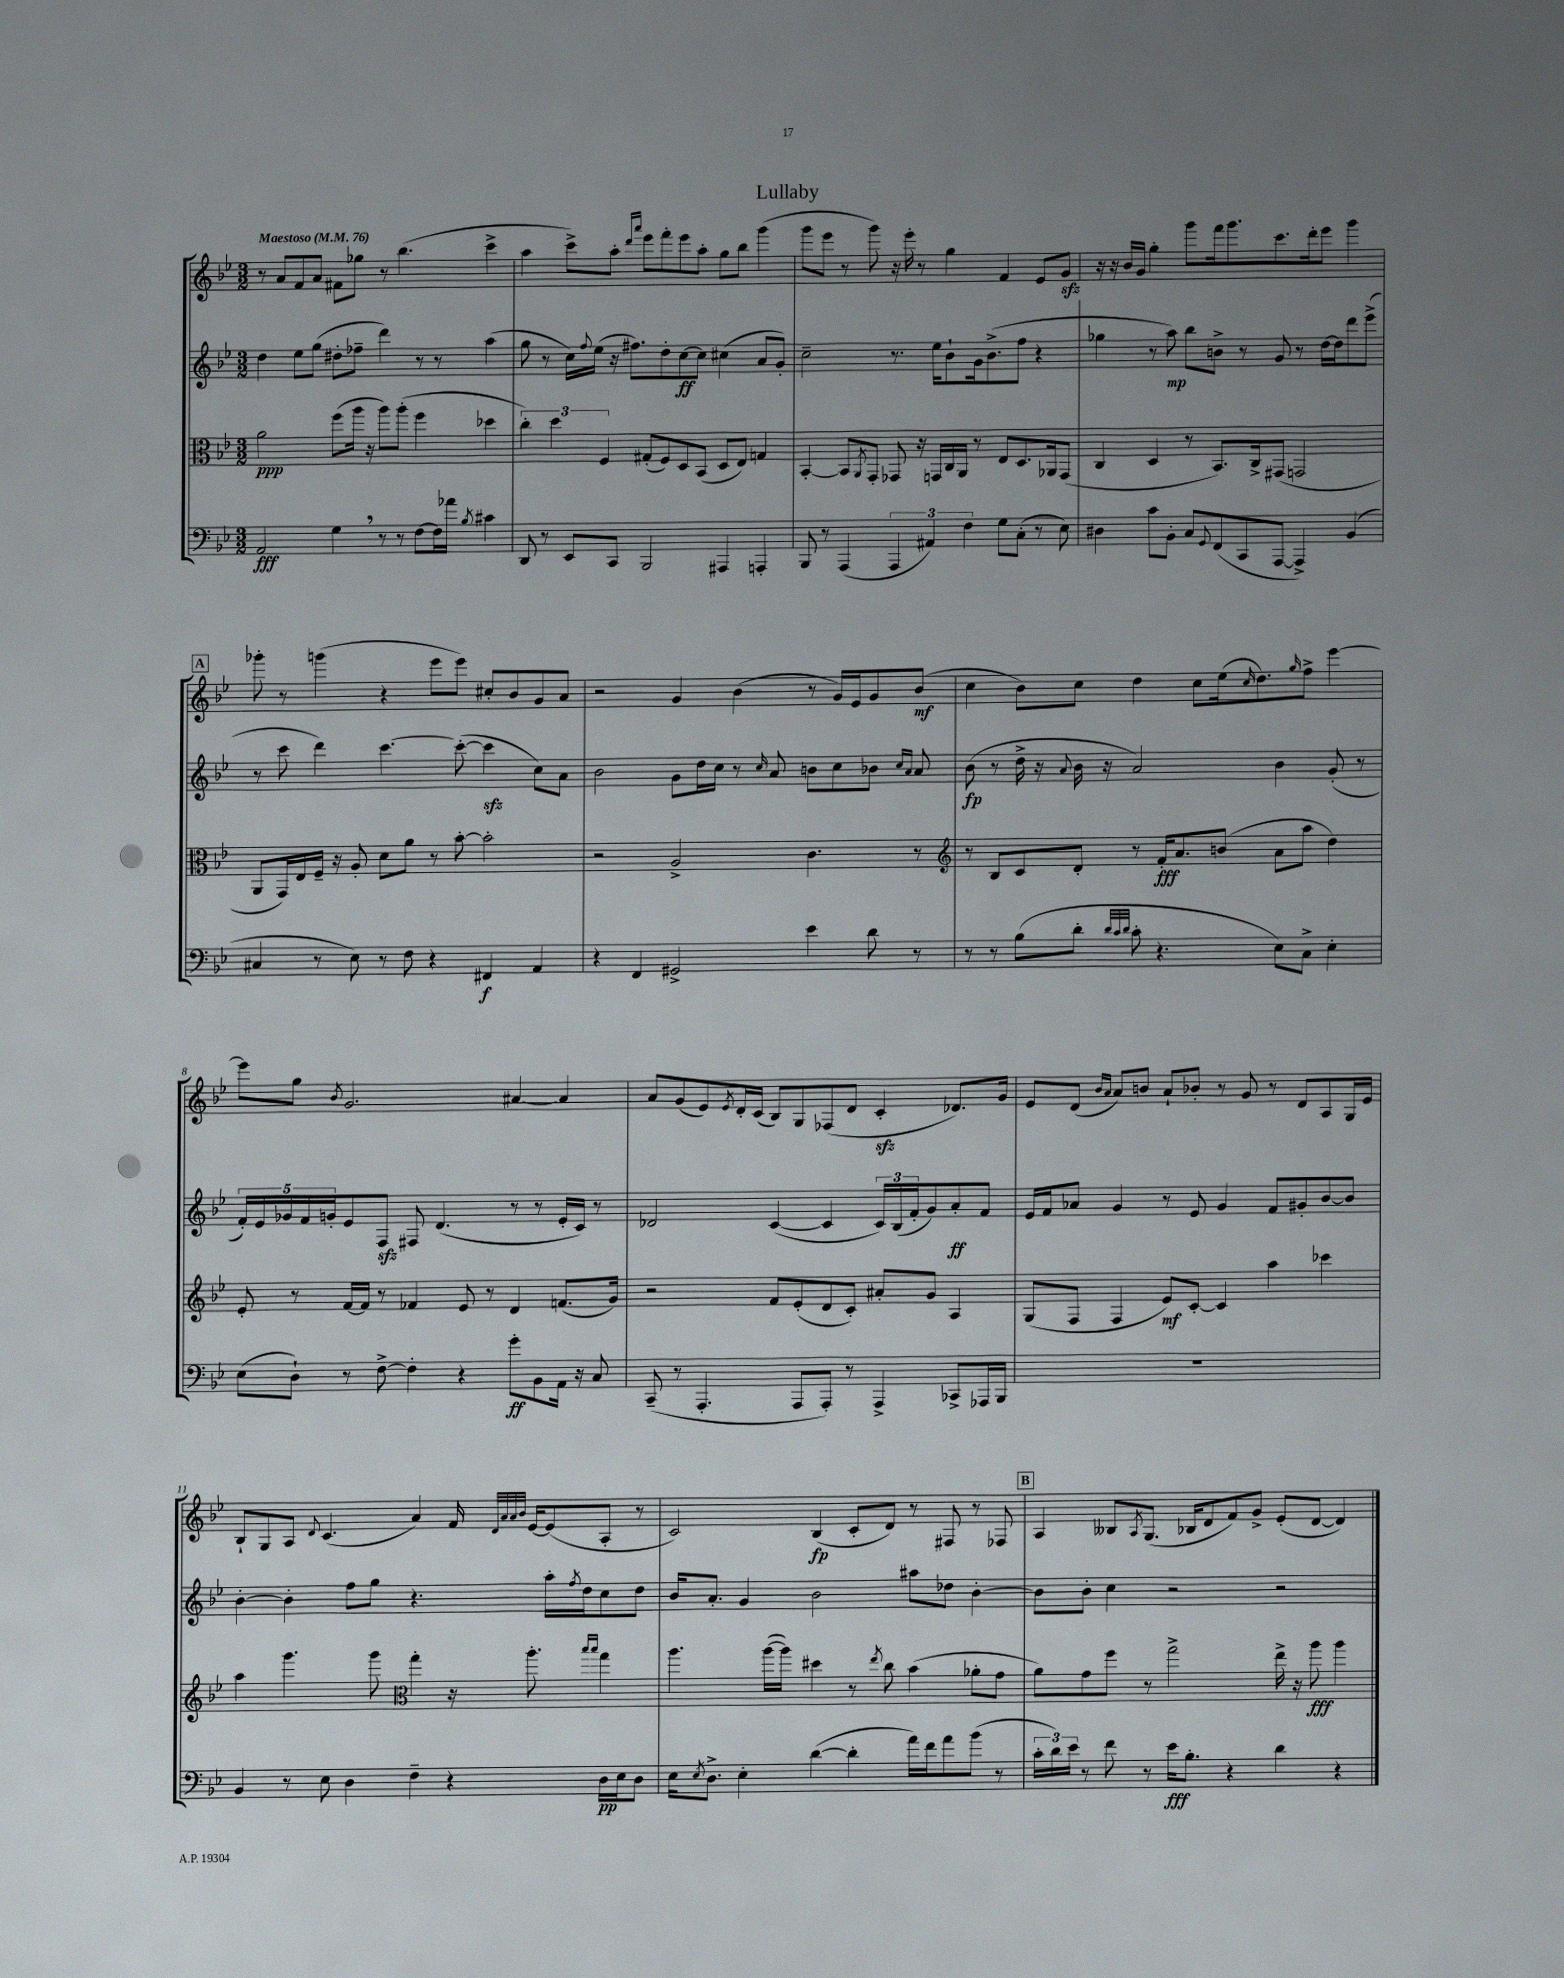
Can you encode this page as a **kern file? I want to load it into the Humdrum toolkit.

**kern	**dynam	**kern	**dynam	**kern	**dynam	**kern	**dynam
*part4	*part4	*part3	*part3	*part2	*part2	*part1	*part1
*staff4	*staff4	*staff3	*staff3	*staff2	*staff2	*staff1	*staff1
*clefF4	*	*clefC3	*	*clefG2	*	*clefG2	*
*k[b-e-]	*	*k[b-e-]	*	*k[b-e-]	*	*k[b-e-]	*
*M3/2	*	*M3/2	*	*M3/2	*	*M3/2	*
*MM76	*	*MM76	*	*MM76	*	*MM76	*
=1	=1	=1	=1	=1	=1	=1	=1
!	!	!	!	!	!	!LO:TX:a:B:t=Maestoso	!
2AA/	fff	2a\	ppp	4dd\	.	8r	.
.	.	.	.	.	.	8a/L	.
.	.	.	.	8ee-\L	.	8f/	.
.	.	.	.	(8gg\J	.	8a/J	.
4G,\	.	(8ff\L	.	8dd#X'\L	.	8f#X\L	.
.	.	16aa\Jk	.	8ff-X~\J	.	8gg-X\J	.
.	.	16r	.	.	.	.	.
8r	.	8aa\L)	.	4ddd\)	.	8r	.
8r	.	(8aa'\J	.	.	.	(4.bb-\	.
[8F\L	.	4ff\	.	8r	.	.	.
16F\L]	.	.	.	8r	.	.	.
16a-X\JJ	.	.	.	.	.	.	.
8qB-/	.	.	.	.	.	.	.
4c#X\	.	4dd-X\	.	(4aa\	.	4ccc^\	.
=2	=2	=2	=2	=2	=2	=2	=2
8DD/	.	6cc'\)	.	8gg\	.	4aa\	.
8r	.	.	.	8r	.	.	.
.	.	6dd\	.	.	.	.	.
8EE-/L	.	.	.	16cc\LL)	.	8ccc^\L)	.
.	.	.	.	8qqff/	.	.	.
.	.	.	.	(16ee-\JJ	.	.	.
.	.	6F/	.	.	.	.	.
8CC/J	.	.	.	16r	.	8aa'\J	.
.	.	.	.	8.ff#X\L)	.	.	.
.	.	.	.	.	.	16qqddd/LL	.
.	.	.	.	.	.	16qqaaa/JJ	.
2BBB-/	.	(8G#X'/L	.	.	.	8eee-\L	.
.	.	8F/)	.	8dd'\	.	8fff'\	.
.	.	8D/	.	[8cc\	ff	8eee-\	.
.	.	(8BB-/J	.	8cc\J]	.	8aa'\J	.
4AAA#X/	.	8D/L	.	(4cc#X\	.	8gg\L	.
.	.	8E-/J)	.	.	.	8bb-\J	.
4AAAn'/	.	4Gn/	.	8a/L	.	(4ggg\	.
.	.	.	.	8g'/J)	.	.	.
=3	=3	=3	=3	=3	=3	=3	=3
8BBB-/	.	[4BB-'/	.	2cc~\	.	8ggg\L	.
8r	.	.	.	.	.	8eee-\J	.
(4AAA/	.	8BB-/L]	.	.	.	8r	.
.	.	8qAA/	.	.	.	.	.
.	.	8GG'/J	.	.	.	8ggg\)	.
6AAA/	.	8GG-X/	.	8.r	.	16r	.
.	.	.	.	.	.	16eee-'\	.
.	.	16r	.	.	.	8r	.
6AA#X/)	.	.	.	.	.	.	.
.	.	16GGn/LL	.	16ee-\KL	.	.	.
.	.	16C/	.	8b-`\	.	4gg\	.
.	.	16AA/JJ	.	.	.	.	.
6F\	.	.	.	.	.	.	.
.	.	8r	.	16g\k	.	.	.
.	.	.	.	(8.b-^\	.	.	.
8G\L	.	8E-/L	.	.	.	4f/	.
(8C'\J	.	8.D/	.	8ff\J	.	.	.
8r	.	.	.	4r	.	8e-/L	.
.	.	16AA-X/k	.	.	.	.	.
8E-\)	.	(8GG/J	.	.	.	8gzz/J	.
=4	=4	=4	=4	=4	=4	=4	=4
4D#X\	.	4C/	.	4gg-X\	.	16r	.
.	.	.	.	.	.	16r	.
.	.	.	.	.	.	16b-/LL	.
.	.	.	.	.	.	16g/JJ	.
8c\L	.	4D/	.	8r	.	4gg'\	.
8BB-'\J	.	.	.	8aa\)	mp	.	.
8C/L	.	8r	.	8bb-\L	.	8ggg\L	.
8qqGG/	.	.	.	.	.	.	.
(8FF/	.	8.BB-/L)	.	8bn^\J	.	16fff\k	.
.	.	.	.	.	.	8.ggg\	.
8CC/	.	.	.	8r	.	.	.
.	.	16C^/k	.	.	.	.	.
[8AAA/J	.	(8GG#X/J	.	8g/	.	8.ccc\	.
4AAA^/])	.	2GGn/	.	8r	.	.	.
.	.	.	.	.	.	16ddd'\k	.
.	.	.	.	[16dd\LL	.	8eee-\J	.
.	.	.	.	16dd\J]	.	.	.
(4BB-/	.	.	.	8ddd\	.	4ggg\	.
.	.	.	.	(8eee-^\J	.	.	.
!!LO:LB:g=z
!!LO:REH:place=s1:t=A
=5	=5	=5	=5	=5	=5	=5	=5
4C#X/	.	8AA/L	.	8r	.	8ggg-X'\	.
.	.	16GG/L)	.	8ccc\	.	8r	.
.	.	16E-/	.	.	.	.	.
8r	.	16F~/JJ	.	4ddd\)	.	(4gggn\	.
.	.	16r	.	.	.	.	.
8E-\)	.	8A'/	.	.	.	.	.
8r	.	8d\L	.	[4.ccc\	.	4r	.
8F\	.	8a\J	.	.	.	.	.
4r	.	8r	.	.	.	8eee-\L	.
.	.	[8b-'\	.	(8ccc'\_	.	8eee-\J)	.
4FF#X/	f	2b-'\]	.	4ccczz\]	.	8cc#X'/L	.
.	.	.	.	.	.	8b-/	.
4AA/	.	.	.	8cc\L)	.	8g/	.
.	.	.	.	8a\J	.	8a/J	.
=6	=6	=6	=6	=6	=6	=6	=6
4r	.	2r	.	2b-\	.	2r	.
4FF/	.	.	.	.	.	.	.
2GG#X^/	.	2A^/	.	8g\L	.	4g/	.
.	.	.	.	16dd\L	.	.	.
.	.	.	.	16cc\JJ	.	.	.
.	.	.	.	8r	.	(4b-\	.
.	.	.	.	16qqcc/	.	.	.
.	.	.	.	8a/	.	.	.
4e-\	.	4.c\	.	8bn\L	.	8r	.
.	.	.	.	8cc\	.	16g/LL)	.
.	.	.	.	.	.	16e-/J	.
8d\	.	.	.	8b-X\J	.	8g/	.
.	.	.	.	16qqcc/LL	.	.	.
.	.	.	.	16qqa/JJ	.	.	.
8r	.	8r	.	8a/	.	(8b-/J	mf
=7	=7	=7	=7	=7	=7	=7	=7
*	*	*clefG2	*	*	*	*	*
8r	.	8r	.	(8b-\	fp	4cc\	.
8r	.	8B-/L	.	8r	.	.	.
(8B-\L	.	8c/	.	16dd^\	.	8b-\L)	.
.	.	.	.	16r	.	.	.
.	.	.	.	8qqa/	.	.	.
8d'\J	.	8d'/J	.	16b-\	.	8cc\J	.
.	.	.	.	16r	.	.	.
32qqd/LLL	.	.	.	.	.	.	.
32qqc/	.	.	.	.	.	.	.
32qqd/JJJ	.	.	.	.	.	.	.
8c'\	.	8r	.	2a/)	.	4dd\	.
4.r	.	16f'/KL	fff	.	.	.	.
.	.	8.a/	.	.	.	.	.
.	.	.	.	.	.	8cc\L	.
.	.	(8bn/J	.	.	.	(16ee-\k	.
.	.	.	.	.	.	16qqcc/	.
.	.	.	.	.	.	8.dd\)	.
8E-\L)	.	8a\L	.	4b-\	.	.	.
.	.	.	.	.	.	16qqgg/	.
8C^\J	.	8aa\J	.	.	.	8ff^\J	.
4E-'\	.	4dd\)	.	(8g'/	.	[4eee-\	.
.	.	.	.	8r	.	.	.
!!LO:LB:g=z
=8	=8	=8	=8	=8	=8	=8	=8
(8E-\L	.	8e-'/	.	20f'/LL)	.	8eee-\L]	.
.	.	.	.	20e-/	.	.	.
.	.	.	.	20g-X/	.	.	.
8D`\J)	.	8r	.	.	.	8gg\J	.
.	.	.	.	20f/	.	.	.
.	.	.	.	20gn'/J	.	.	.
.	.	.	.	.	.	8qb-/	.
8r	.	[16f/LL	.	8e-/	.	2.g/	.
.	.	16f/JJ]	.	.	.	.	.
[8F^\	.	8r	.	8Fzz/J	.	.	.
4F'\]	.	4f-X/	.	8F#X/	.	.	.
.	.	.	.	(4.d/	.	.	.
4r	.	8e-/	.	.	.	.	.
.	.	8r	.	.	.	.	.
8g'\L	ff	4d/	.	8r	.	[4a#X/	.
8BB-\	.	.	.	8r	.	.	.
16AA\Jk	.	(8.fn/L	.	16e-'/LL	.	4a#/]	.
16r	.	.	.	16c/JJ)	.	.	.
8C/	.	.	.	8r	.	.	.
.	.	16g/Jk)	.	.	.	.	.
=9	=9	=9	=9	=9	=9	=9	=9
(8CC~/	.	2r	.	2d-X/	.	8a/L	.
8r	.	.	.	.	.	(8g/	.
4.AAA'/	.	.	.	.	.	8e-/)	.
.	.	.	.	.	.	8qe-/	.
.	.	.	.	.	.	16d'/L	.
.	.	.	.	.	.	(16c/JJ	.
.	.	8f/L	.	([4c/	.	8B-/L)	.
8AAA/L	.	(8e-'/	.	.	.	8G/	.
8AAA'/J)	.	8d/	.	4c/]	.	(8F-X/	.
8r	.	8c'/J)	.	.	.	8d/J	.
4AAA^/	.	8a#X'/L	.	24c/LL)	.	4czz'/	.
.	.	.	.	(24B-/	.	.	.
.	.	.	.	24f'/J	.	.	.
.	.	8g/J	.	8g/)	.	.	.
8CC-X^/L	.	4A/	.	8a'/	ff	8.d-X/L)	.
16AAA-X/L	.	.	.	8f/J	.	.	.
16BBB-/JJ	.	.	.	.	.	16g/Jk	.
=10	=10	=10	=10	=10	=10	=10	=10
1.r	.	(8G/L	.	16e-/LL	.	8e-/L	.
.	.	.	.	16f/J	.	.	.
.	.	8F/J	.	8a-X/J	.	(8d/J	.
.	.	.	.	.	.	16qqb-/LL	.
.	.	.	.	.	.	16qqa/JJ	.
.	.	4F/	.	4g/	.	8a/L)	.
.	.	.	.	.	.	8bn/J	.
.	.	8e-/L)	mf	8r	.	8a`/L	.
.	.	[8c'/J	.	8e-/	.	8b-X'/J	.
.	.	4c/]	.	4g/	.	8r	.
.	.	.	.	.	.	8g/	.
.	.	4aa\	.	8f/L	.	8r	.
.	.	.	.	8g#X'/	.	8d/L	.
.	.	4ccc-X\	.	[8b-/	.	8A/	.
.	.	.	.	8b-/J]	.	16G/L	.
.	.	.	.	.	.	16e-/JJ	.
!!LO:LB:g=z
=11	=11	=11	=11	=11	=11	=11	=11
4BB-/	.	4aa\	.	[4b-'\	.	8B-`/L	.
.	.	.	.	.	.	8G/	.
8r	.	4.ggg\	.	4b-'\]	.	8A/J	.
.	.	.	.	.	.	8qqd/	.
8E-\	.	.	.	.	.	(4.c/	.
4D\	.	.	.	8ff\L	.	.	.
.	.	8ggg\	.	8gg\J	.	.	.
*	*	*clefC3	*	*	*	*	*
4F~\	.	4gg'\	.	4.r	.	4a/)	.
4r	.	16r	.	.	.	16f/	.
.	.	.	.	.	.	32qqd/LLL	.
.	.	.	.	.	.	32qqa/	.
.	.	.	.	.	.	32qqa/	.
.	.	.	.	.	.	32qqb-/JJJ	.
.	.	8.aa'\	.	.	.	[16e-/KL	.
.	.	.	.	16aa'\LL	.	(8e-/]	.
.	.	.	.	8qff/	.	.	.
.	.	.	.	16dd\J	.	.	.
.	.	16qqbb-/LL	.	.	.	.	.
.	.	16qqbb-/JJ	.	.	.	.	.
16D\LL	pp	4gg\	.	8cc\	.	8A'/J	.
16E-\J	.	.	.	.	.	.	.
8D\J	.	.	.	8dd\J	.	8r	.
=12	=12	=12	=12	=12	=12	=12	=12
16E-\KL	.	4.aa\	.	16b-/KL	.	2c/)	.
8qE-/	.	.	.	.	.	.	.
8.D^\J	.	.	.	8.a'/J	.	.	.
4E-'\	.	.	.	4g/	.	.	.
.	.	([16aa\LL	.	.	.	.	.
.	.	16aa\JJ])	.	.	.	.	.
([4d\	.	4dd#X\	.	2b-\	.	(4B-/	fp
4d'\]	.	8r	.	.	.	8c'/L	.
.	.	8qee-/	.	.	.	.	.
.	.	8cc\	.	.	.	8d/J)	.
16a\LL)	.	(4b-\	.	8aa#X\L	.	8r	.
16f\J	.	.	.	.	.	.	.
8a\	.	.	.	8dd-X\J	.	8F#X/	.
(8b-\J	.	8a-X'\L	.	[4b-'\	.	8r	.
8r	.	8g\J	.	.	.	8F-X/	.
!!LO:REH:place=s1:t=B
=13	=13	=13	=13	=13	=13	=13	=13
24c'\LL	.	8a\L)	.	8b-\L]	.	4A/	.
24d\)	.	.	.	.	.	.	.
24e-\JJ	.	.	.	.	.	.	.
8r	.	8g\	.	8b-'\J	.	.	.
8f\	.	8ff\J	.	4cc\	.	8B--X/L	.
.	.	.	.	.	.	8qA/	.
8r	.	8r	.	.	.	(8.G/J	.
16e-\KL	fff	2gg^\	.	2r	.	.	.
8.B-'\J	.	.	.	.	.	16B-X/KL	.
.	.	.	.	.	.	8d/	.
4r	.	.	.	.	.	8f/)	.
.	.	.	.	.	.	8g^/J	.
4d\	.	16ee-^\	.	2r	.	(8e-'/L	.
.	.	16r	.	.	.	.	.
.	.	8aa\	fff	.	.	[8d/J	.
4r	.	4aa\	.	.	.	4d/])	.
==	==	==	==	==	==	==	==
*-	*-	*-	*-	*-	*-	*-	*-
